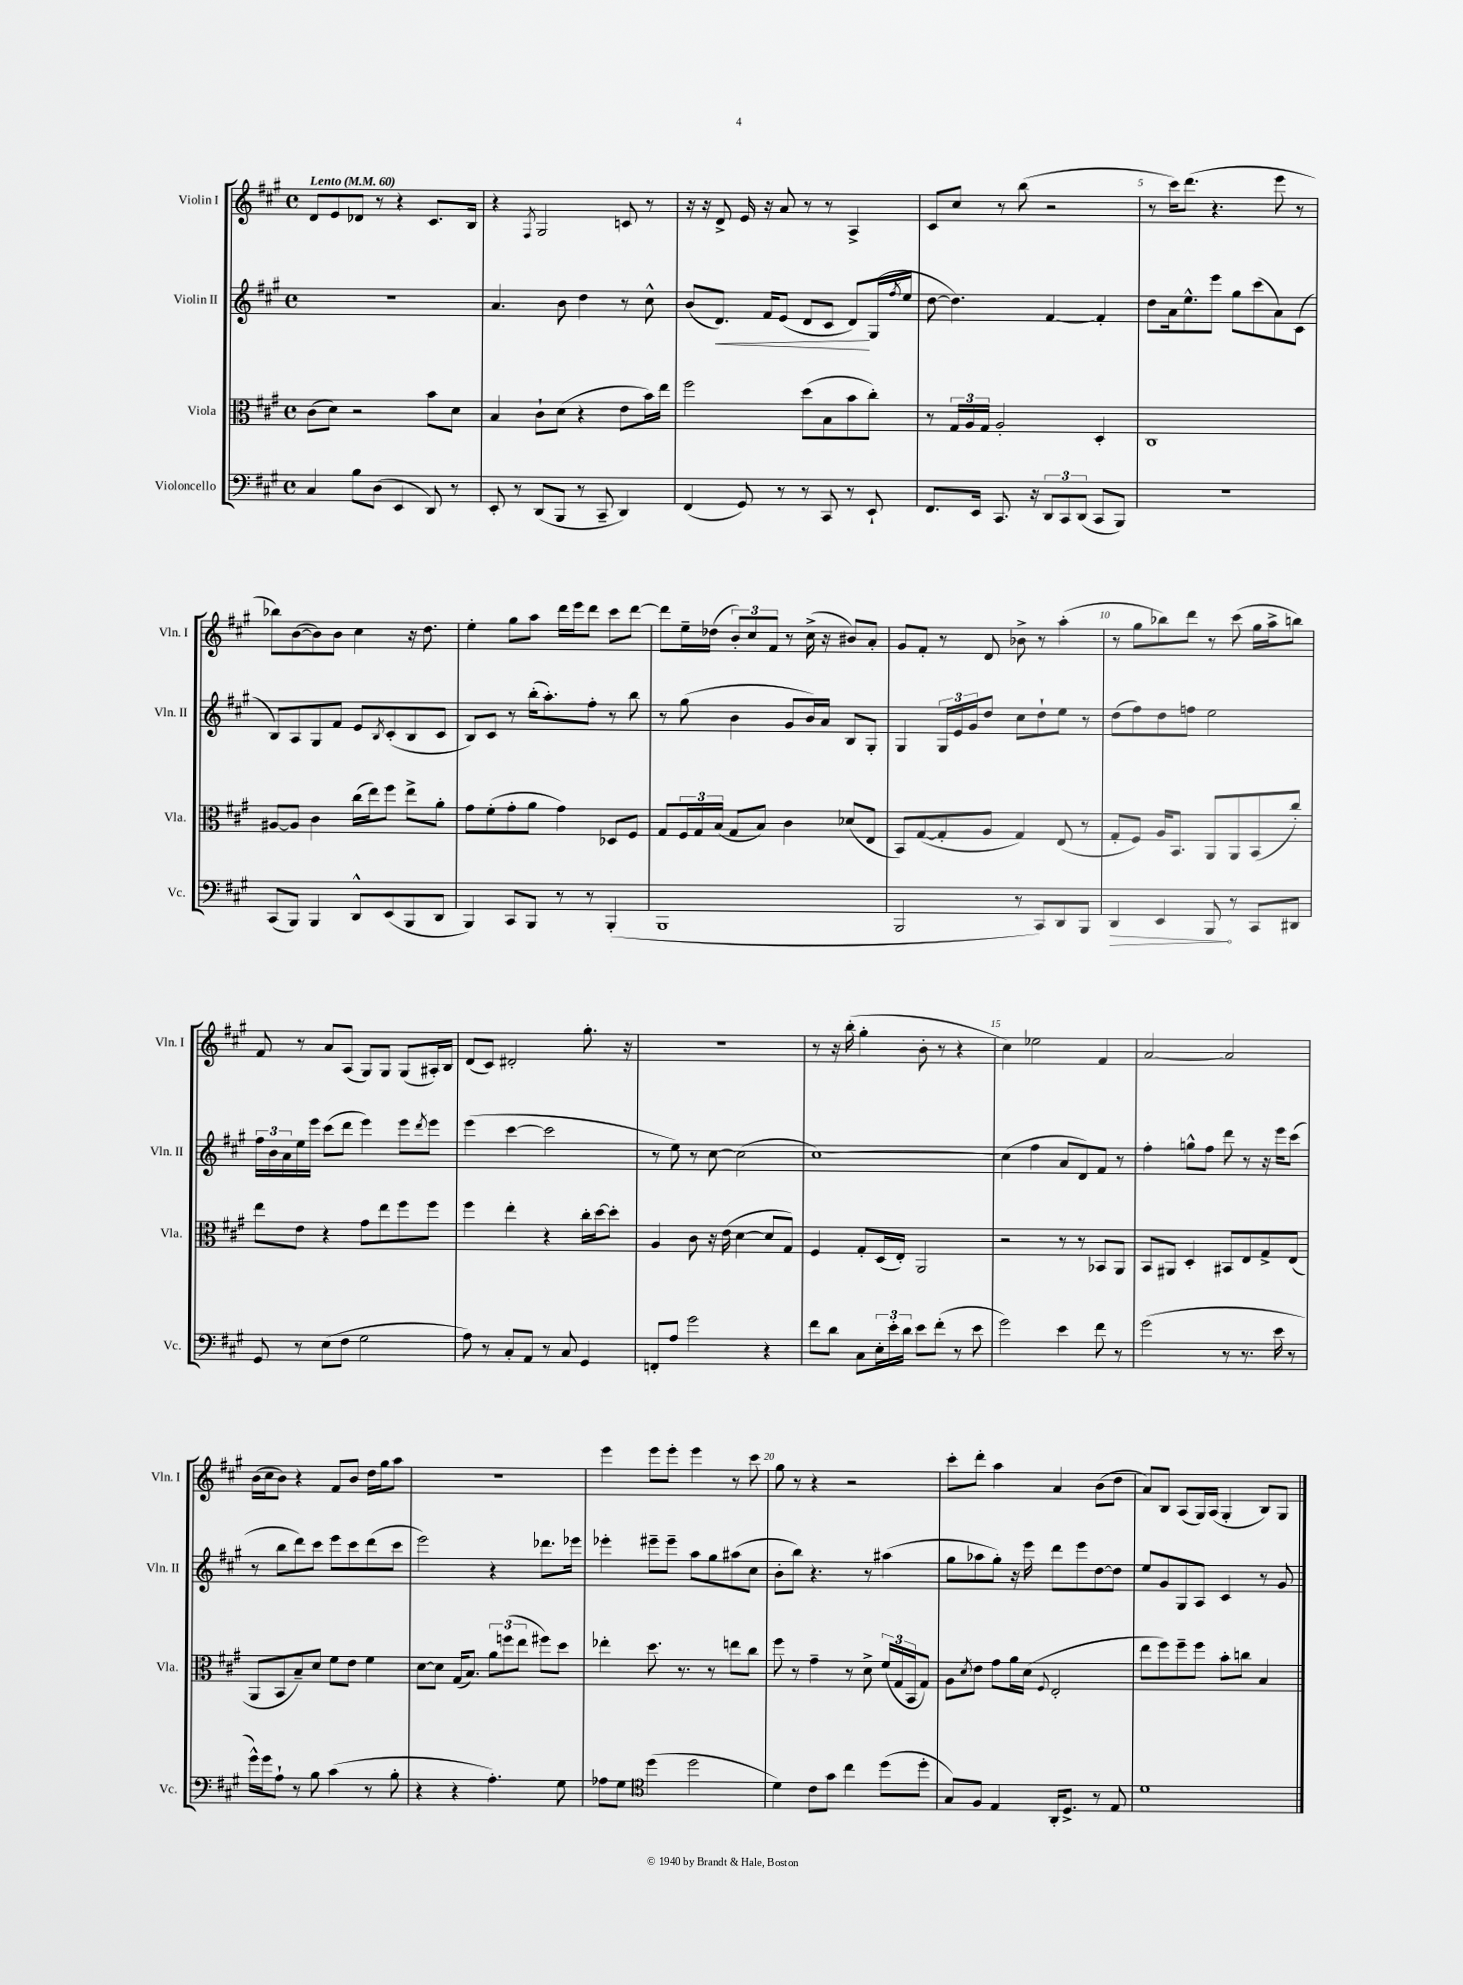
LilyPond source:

<<
\new StaffGroup <<
\new Staff = "s0" \with { instrumentName = "Violin I" shortInstrumentName = "Vln. I" } {
    \clef treble \key a \major \defaultTimeSignature \time 4/4 \tempo "Lento" 4 = 60
    d'8 e'8 des'8 r8 r4 cis'8. b16 |
    r4 \acciaccatura { fis8 } gis2 c'8 r8 |
    r16 r16 d'8-> e'16 r16 a'8 r8 r8 a4-> |
    cis'8 cis''8 r8 b''8( r2 |
    r8 cis'''16) d'''8.( r4. e'''8 r8 |
    bes''8) b'8~( b'8) b'8 cis''4 r16 d''8. |
    e''4-. gis''8 a''8 d'''16 e'''16 d'''8 cis'''8 d'''8~ |
    d'''8 e''16-- des''16( \tuplet 3/2 { b'8-.) cis''8 fis'8 } r8 cis''16->( r16 bis'8) a'8-. |
    gis'8 fis'8-. r8 d'8 bes'8-> r8 a''4-.( |
    r8 gis''8 bes''8) d'''8 r8 cis'''8( gis''16 a''16-> b''8) |
    fis'8 r8 a'8 a8( gis8) gis8 gis8( ais16-.) b16 |
    d'8( cis'8) dis'2-. gis''8.-. r16 |
    r1 |
    r8 r16 b''16-.( gis''4-. b'8-. r8 r4 |
    cis''4) ees''2 fis'4 |
    a'2~ a'2 |
    b'16( cis''16 b'8) r4 fis'8 b'8 d''16 gis''16 a''8 |
    R1 |
    e'''4 e'''8 e'''8-. e'''4 r8 cis'''8 |
    gis''8 r8 r4 r2 |
    cis'''8-. d'''8-. a''4 a'4 b'8( d''8 |
    a'8) b8 a8( gis16) a16( gis4-. b8) gis8 \bar "|." |
}
\new Staff = "s1" \with { instrumentName = "Violin II" shortInstrumentName = "Vln. II" } {
    \clef treble \key a \major \defaultTimeSignature \time 4/4
    R1 |
    a'4. b'8 d''4 r8 cis''8-^ |
    b'8( d'8.\<) fis'16 e'8( d'8 cis'8 d'8\!) gis16( \acciaccatura { fis''8 } e''16 |
    d''8~ d''4.) fis'4~ fis'4-. |
    d''8 a'16 e''8.-^ e'''8 gis''8 cis'''8( a'8) cis'8( |
    b8) a8 gis8 fis'8 e'8 \acciaccatura { b8 } cis'8-.( b8 cis'8 |
    b8) cis'8 r8 b''16-.( a''8.-.) fis''8-. r8 b''8 |
    r8 gis''8( b'4 gis'8 b'16) a'16 b8 gis8-. |
    gis4 \tuplet 3/2 { gis16 e'16 gis'16 } d''8 cis''8 d''8-! e''8 r8 |
    d''8( fis''8) d''8 f''8 e''2 |
    \tuplet 3/2 { fis''16 b'16 a'16 } e''16 e'''16 cis'''8( d'''8 e'''4) e'''8 \acciaccatura { d'''8 } e'''8 |
    e'''4( cis'''4~ cis'''2 |
    r8 e''8) r8 cis''8~ cis''2( |
    cis''1~) |
    cis''4( fis''4 a'8 d'8) fis'8 r8 |
    fis''4-. g''8-^ fis''8 d'''8 r8 r16 e'''16 cis'''8( |
    r8 b''8 d'''8) cis'''8 e'''8 cis'''8 d'''8( cis'''8 |
    e'''2) r4 des'''8. ees'''16 |
    ees'''4-. eis'''8-- eis'''8-- a''8 gis''8 ais''8( cis''8 |
    b'8-. b''8) r4. r8 ais''4( |
    gis''8 aes''8 gis''8-.) r16 e'''16 d'''8 e'''8 d''8~ d''8 |
    e''8 gis'8 gis8 a8 cis'4 r8 gis'8 \bar "|." |
}
\new Staff = "s2" \with { instrumentName = "Viola" shortInstrumentName = "Vla." } {
    \clef alto \key a \major \defaultTimeSignature \time 4/4
    cis'8( d'8) r2 b'8 d'8 |
    b4 cis'8-! d'8( r4 e'8 b'16) e''16 |
    fis''2 d''8( b8 b'8 cis''8-.) |
    r8 \tuplet 3/2 { gis16 a16 gis16 } a2-. d4-. |
    cis1 |
    ais8~ ais8 cis'4 cis''16( e''16) fis''8 e''8-> a'8-. |
    gis'8 fis'8-.( gis'8-. a'8 gis'4) des8 fis8 |
    gis8 \tuplet 3/2 { fis16 gis16 b16( } gis8 b8) cis'4 des'8( e8 |
    b,8) gis8~( gis8-. a8 gis4) e8( r8 |
    gis8-. fis8) a16 b,8. a,8 a,8 b,8( cis''8-.) |
    e''8 e'8 r4 gis'8 e''8 fis''8 fis''8 |
    fis''4 e''4-. r4 cis''16-. d''16~ d''8-. |
    a4 cis'8 r16 e'16( d'4~ d'8 gis8) |
    fis4 gis8-. d16( e16-.) a,2 |
    r2 r8 r8 bes,8 a,8 |
    b,8 ais,8 d4-. bis,8 e8 gis8-> e8( |
    a,8 b,8 b8--) d'8 fis'8 e'8 fis'4 |
    d'8~ d'8 gis16( b8.) \tuplet 3/2 { a'8 f''8( e''8 } fis''8) d''8 |
    ees''4-. d''8. r8. r8 e''8 cis''8 |
    fis''8 r8 gis'4-- r8 d'8-> \tuplet 3/2 { fis'16( gis16 b,16 } gis8) |
    a8 \acciaccatura { d'8 } e'8 gis'8 a'16 d'16( \appoggiatura { fis8 } e2-. |
    e''8 fis''8) fis''8-- fis''8 b'8-. c''8 b4 \bar "|." |
}
\new Staff = "s3" \with { instrumentName = "Violoncello" shortInstrumentName = "Vc." } {
    \clef bass \key a \major \defaultTimeSignature \time 4/4
    cis4 b8 d8( e,4 d,8) r8 |
    e,8-. r8 d,8( b,,8 r8 cis,8-- d,4) |
    fis,4( gis,8) r8 r8 cis,8 r8 e,8-! |
    fis,8. e,16 cis,8. r16 \tuplet 3/2 { d,8 cis,8 d,8( } cis,8 b,,8) |
    R1 |
    cis,8( b,,8) b,,4 d,8-^ e,8( b,,8 d,8 |
    b,,4) cis,8 b,,8 r8 r8 b,,4-.( |
    b,,1 |
    b,,2 r8 cis,8) d,8 b,,8 |
    \once \override Hairpin.circled-tip = ##t d,4\> e,4 b,,8\! r8 cis,8 dis,8 |
    gis,8 r8 e8( fis8 gis2 |
    a8) r8 cis8-. a,8 r8 cis8 gis,4 |
    f,8-. a8 gis'2 r4 |
    fis'8 d'8 cis8 \tuplet 3/2 { e16-. e'16-. d'16 } e'8 fis'8-.( r8 e'8 |
    gis'2) e'4 fis'8 r8 |
    gis'2( r8 r8. e'16 r8 |
    gis'16-^) gis'16 a8-! r8 b8 cis'4( r8 b8-. |
    r4 r4 a4.-.) gis8 |
    aes8 gis8 \clef tenor d''4( d''2 |
    d'4) cis'8 gis'8 cis''4 d''8( d''8-. |
    gis8) fis8 e4 a,16-. d8.-> r8 e8 |
    d'1 \bar "|." |
}
>>
>>
\layout { \context { \Score \override BarNumber.break-visibility = ##(#f #t #t) barNumberVisibility = #(every-nth-bar-number-visible 5) } }
